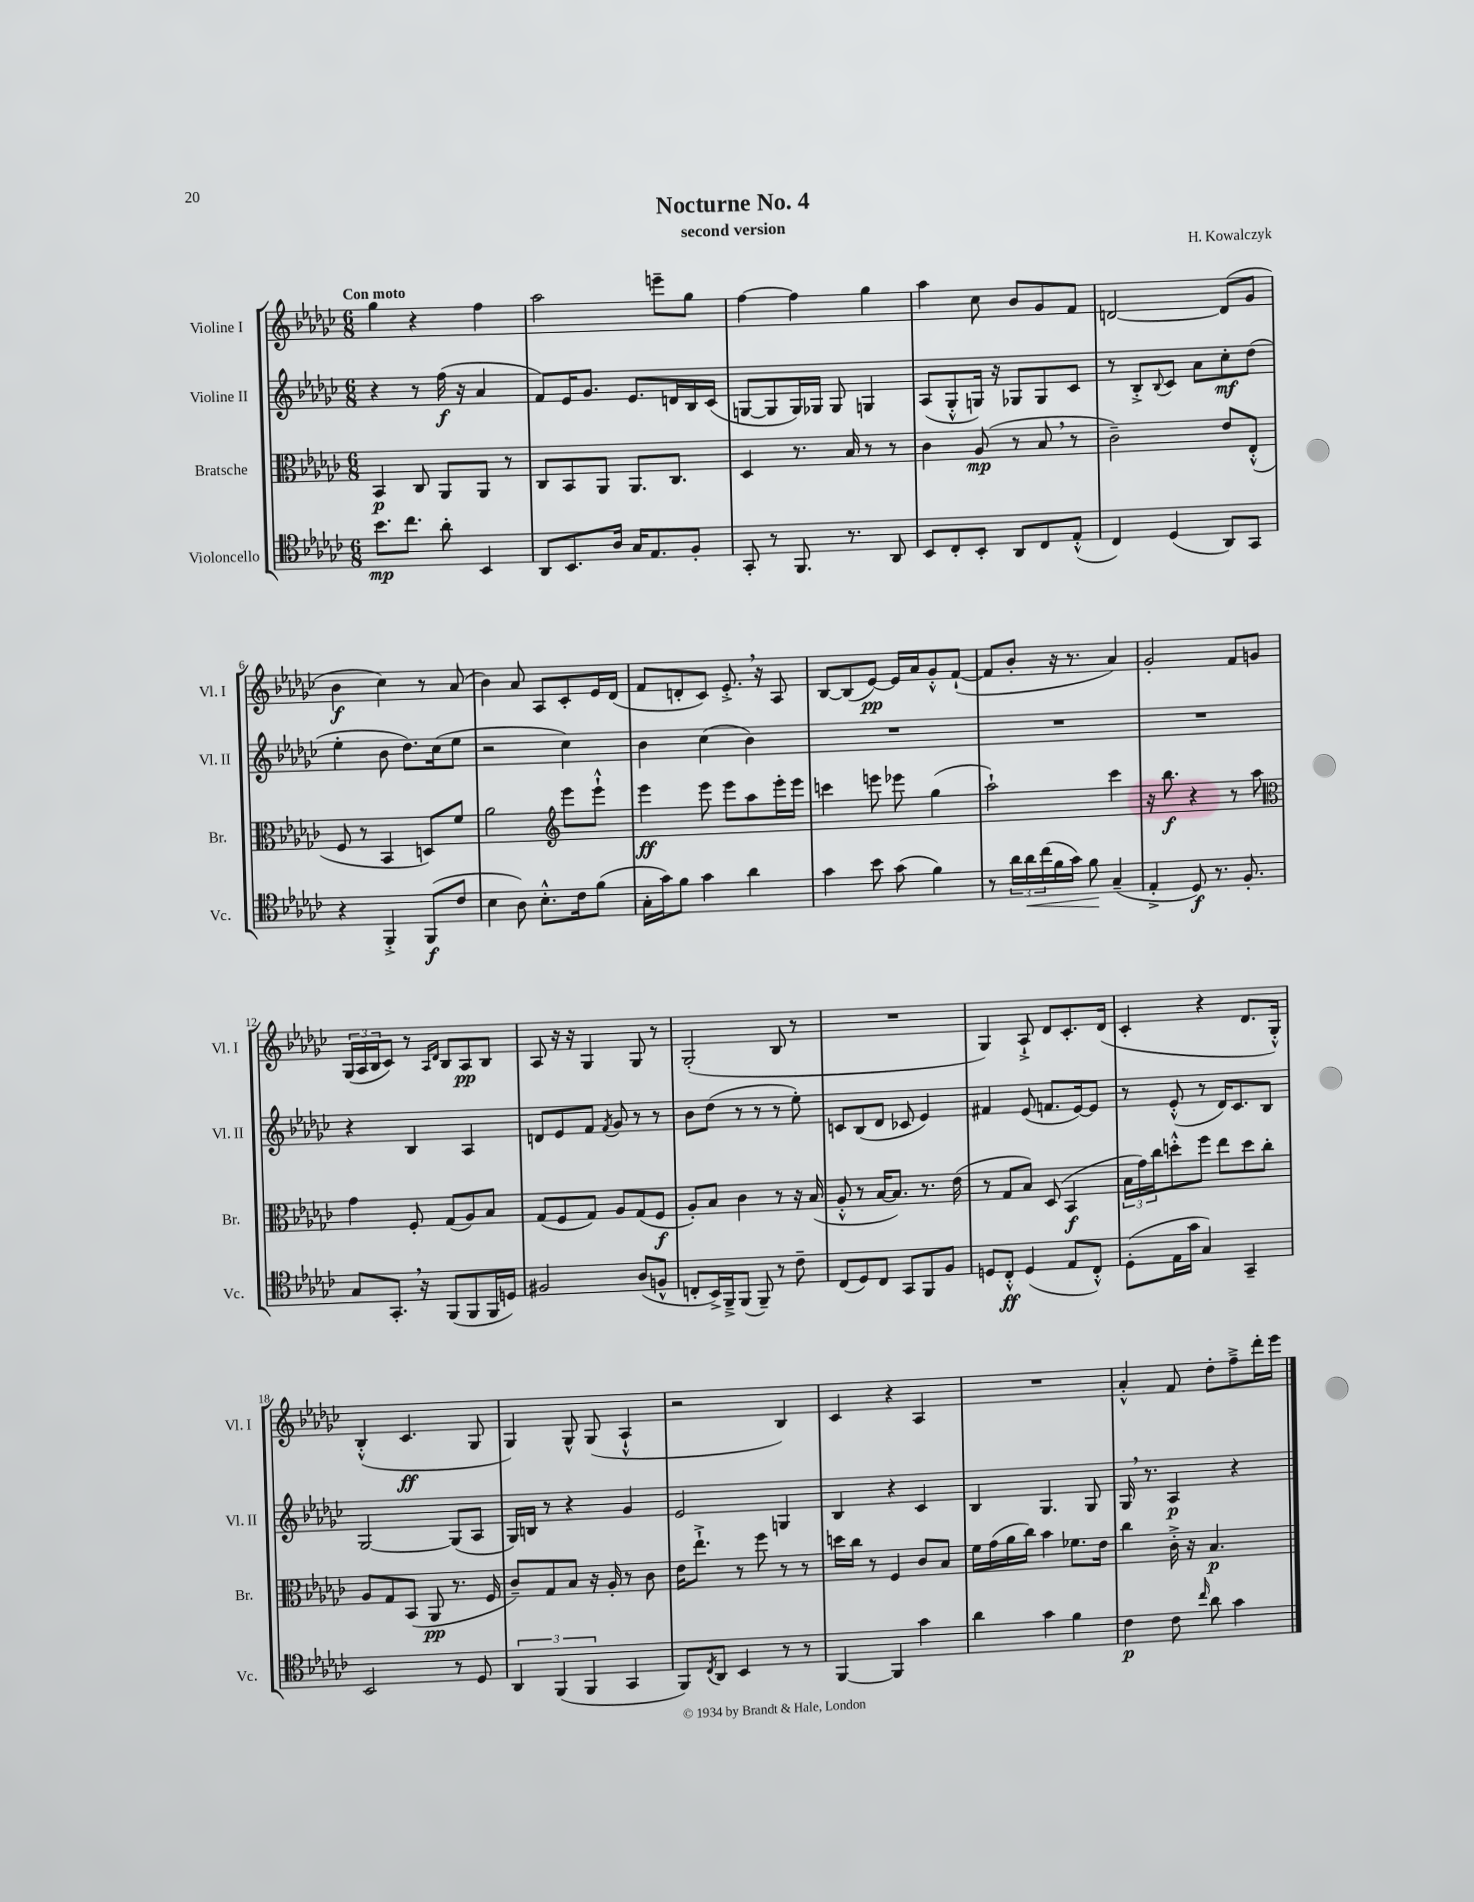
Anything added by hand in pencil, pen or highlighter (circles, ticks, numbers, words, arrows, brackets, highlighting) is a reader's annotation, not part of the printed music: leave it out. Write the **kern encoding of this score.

**kern	**dynam	**kern	**dynam	**kern	**dynam	**kern	**dynam
*part4	*part4	*part3	*part3	*part2	*part2	*part1	*part1
*staff4	*staff4	*staff3	*staff3	*staff2	*staff2	*staff1	*staff1
*I"Violoncello	*	*I"Bratsche	*	*I"Violine II	*	*I"Violine I	*
*I'Vc.	*	*I'Br.	*	*I'Vl. II	*	*I'Vl. I	*
*clefC4	*	*clefC3	*	*clefG2	*	*clefG2	*
*k[b-e-a-d-g-c-]	*	*k[b-e-a-d-g-c-]	*	*k[b-e-a-d-g-c-]	*	*k[b-e-a-d-g-c-]	*
*M6/8	*	*M6/8	*	*M6/8	*	*M6/8	*
=1	=1	=1	=1	=1	=1	=1	=1
!	!	!	!	!	!	!LO:TX:a:B:t=Con moto	!
8.b-\L	mp	4BB-/	p	4r	.	4gg-\	.
8.cc-\J	.	.	.	.	.	.	.
.	.	8C-/	.	8r	.	4r	.
8a-'\	.	8AA-/L	.	(16ff\	f	.	.
.	.	.	.	16r	.	.	.
4BB-/	.	8AA-/J	.	4a-/	.	4ff\	.
.	.	8r	.	.	.	.	.
=2	=2	=2	=2	=2	=2	=2	=2
8AA-/L	.	8C-/L	.	8f/L)	.	2aa-\	.
8.BB-/	.	8BB-/	.	16e-/K	.	.	.
.	.	.	.	8.g-/J	.	.	.
.	.	8AA-/J	.	.	.	.	.
16A-/Jk	.	.	.	.	.	.	.
16G-/KL	.	8.AA-/L	.	8.e-/L	.	.	.
8.E-/	.	.	.	.	.	.	.
.	.	.	.	.	.	8eeen~\L	.
.	.	8.C-/J	.	16dn/L	.	.	.
8F'/J	.	.	.	16B-/	.	8gg-\J	.
.	.	.	.	(16c-/JJ	.	.	.
=3	=3	=3	=3	=3	=3	=3	=3
8GG-'/	.	4D-/	.	[8Gn/L	.	[4ff\	.
8r	.	.	.	8G/]	.	.	.
8.FF/	.	8.r	.	16G/L)	.	4ff\]	.
.	.	.	.	16G-X/JJ	.	.	.
.	.	.	.	8G-/	.	.	.
8.r	.	16B-/	.	.	.	.	.
.	.	8r	.	4Gn/	.	4gg-\	.
8AA-/	.	8r	.	.	.	.	.
=4	=4	=4	=4	=4	=4	=4	=4
8BB-/L	.	4c-\	.	(8A-/L	.	4aa-\	.
8C-'/	.	.	.	8G-'^^/	.	.	.
8BB-'/J	.	(8A-/	mp	16Gn/Jk)	.	8cc-\	.
.	.	.	.	16r	.	.	.
8AA-/L	.	8r	.	8G-X/L	.	8b-/L	.
8C-/	.	8B-,/	.	8G-/	.	8g-/	.
(8E-'^^/J	.	8r	.	8c-/J	.	8f/J	.
=5	=5	=5	=5	=5	=5	=5	=5
4C-/)	.	2c-~\)	.	8r	.	[2dn/	.
.	.	.	.	8B-'^/L	.	.	.
.	.	.	.	8qqB-/	.	.	.
(4D-/	.	.	.	8c-/J	.	.	.
.	.	.	.	8a-\L	.	.	.
8AA-/L)	.	8e-/L	.	8cc-'\	mf	(8d/L]	.
8GG-/J	.	(8E-'^^/J	.	(8dd-\J	.	8g-/J	.
!!LO:LB:g=z
=6	=6	=6	=6	=6	=6	=6	=6
4r	.	8F/	.	4ee-'\	.	4b-\	f
.	.	8r	.	.	.	.	.
4FF'^/	.	4BB-/	.	8b-\	.	4cc-\)	.
.	.	.	.	8.dd-\L)	.	.	.
(8FF/L	f	8Dn/L)	.	.	.	8r	.
.	.	.	.	(16cc-\k	.	.	.
8c-/J	.	8f/J	.	8ee-\J	.	(8a-/	.
=7	=7	=7	=7	=7	=7	=7	=7
4B-\	.	2a-\	.	2r	.	4b-\)	.
8A-\)	.	.	.	.	.	8a-/	.
8.B-'^^\L	.	.	.	.	.	8A-/L	.
*	*	*clefG2	*	*	*	*	*
.	.	8eee-\L	.	4cc-\)	.	8c-'/	.
16c-\k	.	.	.	.	.	.	.
(8f\J	.	8eee-`^^\J	.	.	.	16e-/L	.
.	.	.	.	.	.	(16d-/JJ	.
=8	=8	=8	=8	=8	=8	=8	=8
16G-'\LL	.	4eee-\	ff	4b-\	.	8f/L	.
16g-\J)	.	.	.	.	.	.	.
8f\J	.	.	.	.	.	8dn'/	.
4g-\	.	8eee-\	.	(4cc-\	.	8c-/J)	.
.	.	8eee-\L	.	.	.	8.e-'^,/	.
4a-\	.	8aa-\	.	4b-\)	.	.	.
.	.	.	.	.	.	16r	.
.	.	16eee-'\L	.	.	.	8A-/	.
.	.	16eee-\JJ	.	.	.	.	.
=9	=9	=9	=9	=9	=9	=9	=9
4g-\	.	4cccn\	.	2.r	.	[8B-/L	.
.	.	.	.	.	.	(8B-/]	.
8b-\	.	8eeen\	.	.	.	[8e-/J)	pp
(8g-\	.	8eee-X\	.	.	.	16e-/LL]	.
.	.	.	.	.	.	16a-/J	.
4f\)	.	(4gg-\	.	.	.	8g-'^^/	.
.	.	.	.	.	.	([8f`/J	.
=10	=10	=10	=10	=10	=10	=10	=10
8r	.	2aa-`\)	.	2.r	.	8f/L]	.
24a-\LL	.	.	.	.	.	8b-'/J	.
!	!LO:HP:b	!	!	!	!	!	!
24a-\	<	.	.	.	.	.	.
(24cc-\	.	.	.	.	.	.	.
16f\	.	.	.	.	.	16r	.
16g-\JJ)	.	.	.	.	.	8.r	.
8f\	.	.	.	.	.	.	.
(4G-~/	[	4ccc-\	.	.	.	4a-/)	.
=11	=11	=11	=11	=11	=11	=11	=11
4E-'^/	.	16r	.	2.r	.	2g-'/	.
.	.	8.bb-\	f	.	.	.	.
8D-/)	f	4r	.	.	.	.	.
8.r	.	.	.	.	.	.	.
.	.	8r	.	.	.	8f/L	.
8.F'/	.	.	.	.	.	.	.
.	.	8aa-\	.	.	.	8gn/J	.
!!LO:LB:g=z
=12	=12	=12	=12	=12	=12	=12	=12
*	*	*clefC3	*	*	*	*	*
8G-/L	.	4g-\	.	4r	.	(24G-/LL	.
.	.	.	.	.	.	24A-/	.
.	.	.	.	.	.	24B-/J	.
8.GG-',/J	.	.	.	.	.	8c-/J)	.
.	.	8F'/	.	4B-/	.	8r	.
16r	.	.	.	.	.	.	.
.	.	.	.	.	.	16qqA-/LL	.
.	.	.	.	.	.	16qqd-/JJ	.
(8FF/L	.	(8G-/L	.	.	.	8B-/L	.
8FF/	.	8A-/)	.	4A-/	.	8A-/	pp
16FF/L	.	8B-/J	.	.	.	8B-/J	.
16Dn/JJ)	.	.	.	.	.	.	.
=13	=13	=13	=13	=13	=13	=13	=13
2F#X/	.	(8G-/L	.	8dn/L	.	8A-/	.
.	.	8F/	.	8e-/	.	16r	.
.	.	.	.	.	.	16r	.
.	.	8G-/J)	.	8f/J	.	4G-/	.
.	.	.	.	8qf/	.	.	.
.	.	8A-/L	.	8g-/	.	.	.
(8A-/L	.	(8G-/	.	8r	.	8G-/	.
8Fn^^/J	.	8F/J	f	8r	.	8r	.
=14	=14	=14	=14	=14	=14	=14	=14
8Cn'/L	.	8A-'/L)	.	8b-\L	.	(2G-'/	.
16BB-^/L)	.	8B-/J	.	(8dd-\J	.	.	.
16FF~^/J	.	.	.	.	.	.	.
(8FF/J	.	4c-\	.	8r	.	.	.
8FF~/)	.	.	.	8r	.	.	.
8r	.	8r	.	8r	.	8B-/	.
8c-~\	.	16r	.	8ee-'\)	.	8r	.
.	.	(16B-/	.	.	.	.	.
=15	=15	=15	=15	=15	=15	=15	=15
(8C-/L	.	8A-'^^/	.	8cn/L	.	2.r	.
8D-/)	.	8r	.	(8B-/	.	.	.
8C-/J	.	[16B-/KL	.	8d-/J	.	.	.
.	.	8.B-/J])	.	.	.	.	.
8GG-/L	.	.	.	8c-X/	.	.	.
8FF/	.	8.r	.	4e-/)	.	.	.
8F/J	.	.	.	.	.	.	.
.	.	(16e-\	.	.	.	.	.
=16	=16	=16	=16	=16	=16	=16	=16
8Dn/L	.	8r	.	4f#X/	.	4G-/)	.
8C-'^^/J	ff	8G-/L	.	.	.	.	.
(4D/	.	8B-/J)	.	(8e-/	.	8A-`^/	.
.	.	(8D-/	.	8.fn/L	.	8d-/L	.
8E-/L	.	4BB-/	f	.	.	8.c-'/	.
.	.	.	.	[16e-/k)	.	.	.
8C-'^^/J)	.	.	.	8e-/J]	.	.	.
.	.	.	.	.	.	(16d-/Jk	.
=17	=17	=17	=17	=17	=17	=17	=17
(8D-'\L	.	24B-\LL	.	8r	.	4c-'/	.
.	.	24g-\)	.	.	.	.	.
.	.	24cc-\J	.	.	.	.	.
16E-\L	.	8ddn'^^\	.	(8e-'^^/	.	.	.
16g-\JJ	.	.	.	.	.	.	.
4G-/)	.	8ff\J	.	8r	.	4r	.
.	.	8ee-\L	.	16d-/KL)	.	.	.
.	.	.	.	8.c-/	.	.	.
4GG-~/	.	8dd\	.	.	.	8.d-/L	.
.	.	8cc-'\J	.	8B-/J	.	.	.
.	.	.	.	.	.	16G-'^^/Jk)	.
!!LO:LB:g=z
=18	=18	=18	=18	=18	=18	=18	=18
2BB-/	.	8A-/L	.	[2G-/	.	(4B-'^^/	.
.	.	8G-/	.	.	.	.	.
.	.	(8BB-/J	.	.	.	4.c-/	ff
.	.	8AA-/	pp	.	.	.	.
8r	.	8.r	.	(8G-/L]	.	.	.
8D-/	.	.	.	8A-/J	.	8G-/	.
.	.	16F/	.	.	.	.	.
=19	=19	=19	=19	=19	=19	=19	=19
6AA-/	.	8c-~/L)	.	16G-/LL)	.	4G-/)	.
.	.	.	.	16Bn/JJ	.	.	.
.	.	8G-/	.	8r	.	.	.
(6FF/	.	.	.	.	.	.	.
.	.	8B-/J	.	4r	.	8G-^^/	.
6FF/	.	.	.	.	.	.	.
.	.	16r	.	.	.	(8G-/	.
.	.	16A-'/	.	.	.	.	.
4GG-/	.	8r	.	4g-/	.	4A-`^^/	.
.	.	8c-\	.	.	.	.	.
=20	=20	=20	=20	=20	=20	=20	=20
8FF/L)	.	16e-\KL	.	2e-/	.	2r	.
.	.	8.ee-`^\J	.	.	.	.	.
8qC-/	.	.	.	.	.	.	.
8AA-/J	.	.	.	.	.	.	.
4BB-/	.	8r	.	.	.	.	.
.	.	8ff\	.	.	.	.	.
8r	.	8r	.	4Gn/	.	4B-/)	.
8r	.	8r	.	.	.	.	.
=21	=21	=21	=21	=21	=21	=21	=21
[4FF/	.	16ddn\LL	.	4B-/	.	4c-/	.
.	.	16cc-\JJ	.	.	.	.	.
.	.	8r	.	.	.	.	.
4FF/]	.	4F/	.	4r	.	4r	.
4g-\	.	8c-/L	.	4c-/	.	4A-/	.
.	.	8B-/J	.	.	.	.	.
=22	=22	=22	=22	=22	=22	=22	=22
4a-\	.	16f\LL	.	4B-/	.	2.r	.
.	.	(16g-\	.	.	.	.	.
.	.	16a-\	.	.	.	.	.
.	.	16cc-\JJ)	.	.	.	.	.
4g-\	.	4b-\	.	4.G-/	.	.	.
4f\	.	8.f-X\L	.	.	.	.	.
.	.	.	.	8G-/	.	.	.
.	.	16e-\Jk	.	.	.	.	.
=23	=23	=23	=23	=23	=23	=23	=23
4c-\	p	4cc-\	.	16G-,/	.	4a-'^^/	.
.	.	.	.	8.r	.	.	.
8c-\	.	16c-'^\	.	4A-/	p	8f/	.
.	.	16r	.	.	.	.	.
16qqcc-/	.	.	.	.	.	.	.
8a-\	.	4.B-/	p	.	.	8dd-'\L	.
4g-\	.	.	.	4r	.	8ff~^\	.
.	.	.	.	.	.	16ddd-'\L	.
.	.	.	.	.	.	16eee-\JJ	.
==	==	==	==	==	==	==	==
*-	*-	*-	*-	*-	*-	*-	*-
